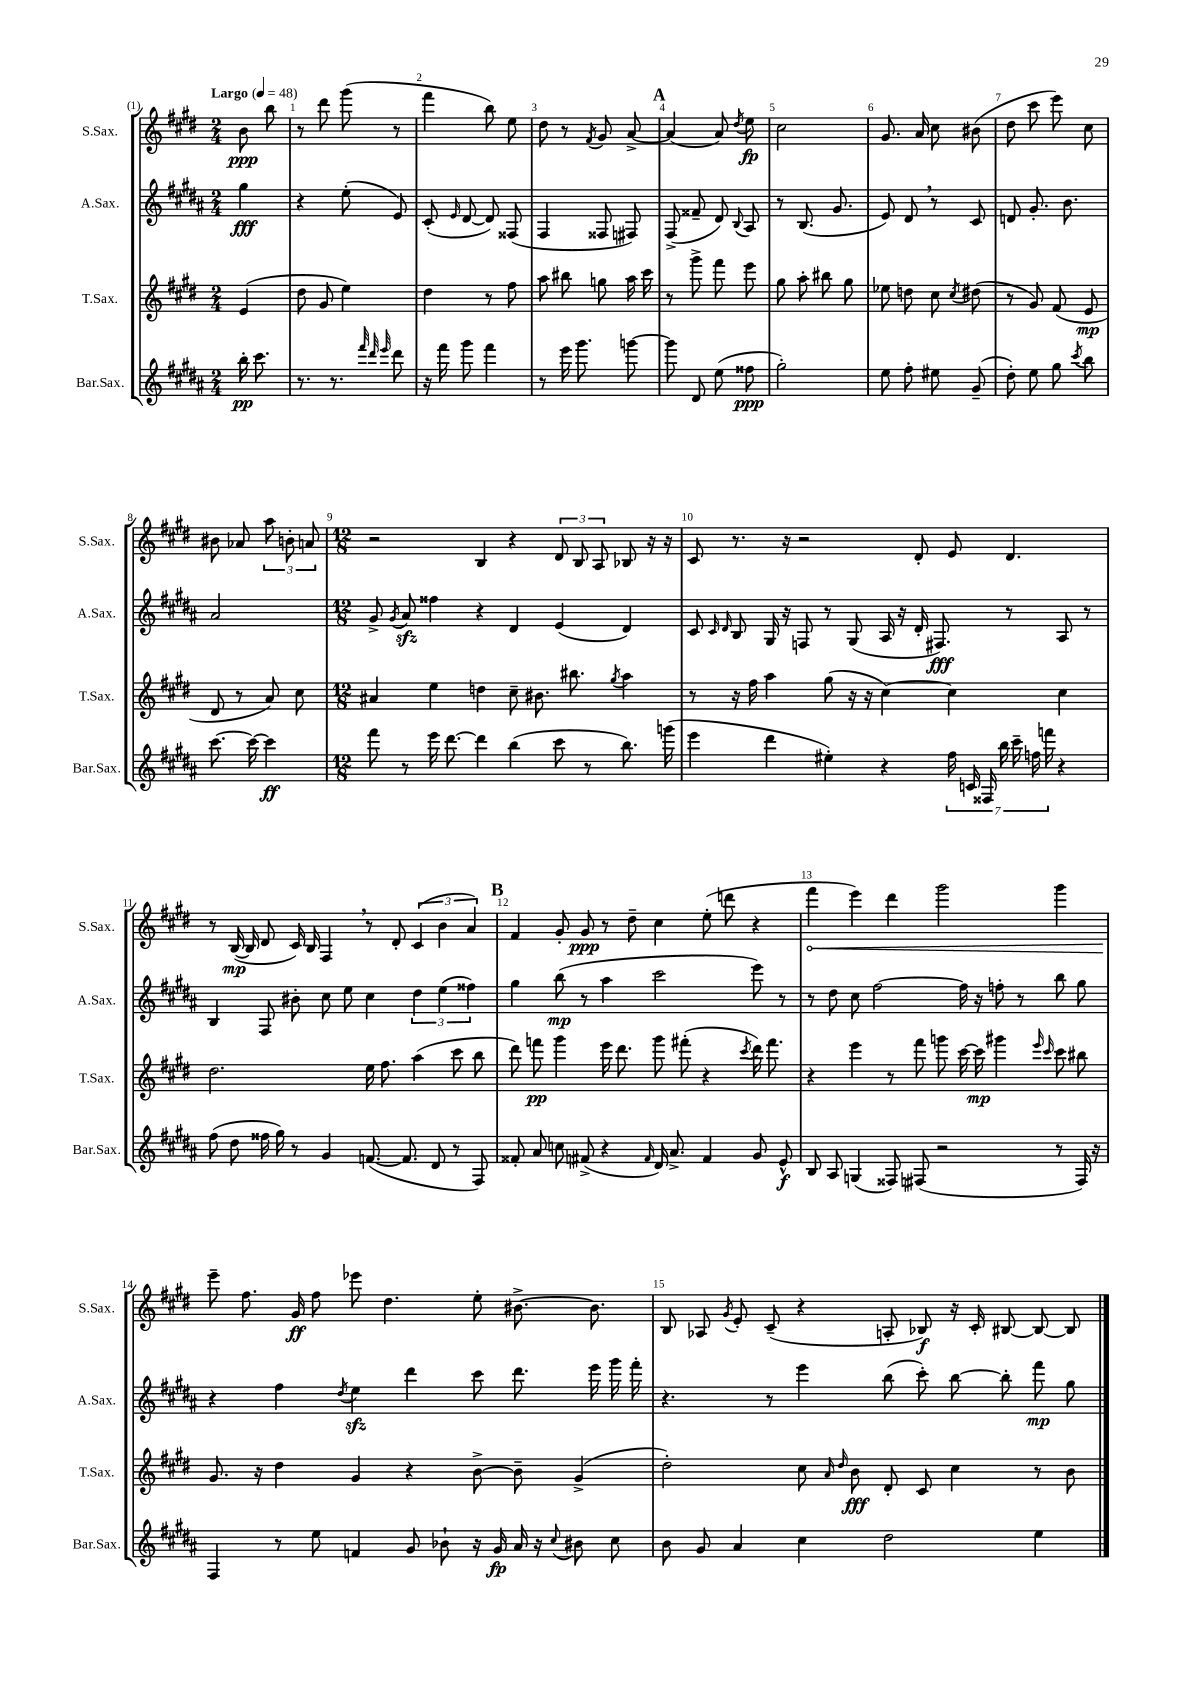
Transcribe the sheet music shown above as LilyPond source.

<<
\new StaffGroup <<
\new Staff = "s0" \with { instrumentName = "S.Sax." shortInstrumentName = "S.Sax." } {
    \clef treble \key e \major \numericTimeSignature \time 2/4 \partial 4 \tempo "Largo" 4 = 48
    \autoBeamOff b'8\ppp b''8 |
    r8 dis'''8 gis'''8( r8 |
    fis'''4 b''8) e''8 |
    dis''8 r8 \acciaccatura { fis'8 } gis'8 a'8~-> |
    \mark \markup { \bold "A" } a'4( a'8) \acciaccatura { dis''8 } e''8\fp |
    cis''2 |
    gis'8. a'16 cis''8 bis'8( |
    dis''8 cis'''8 e'''8) cis''8 |
    bis'8 aes'8 \tuplet 3/2 { a''8 b'8-. a'8 } |
    \numericTimeSignature \time 12/8 r2 b4 r4 \tuplet 3/2 { dis'8 b8 a8 } bes8 r16 r16 |
    cis'8 r8. r16 r2 dis'8-. e'8 dis'4. |
    r8 b16~\mp( b16 dis'8 cis'16) b16 fis4 \breathe r8 dis'8-. \tuplet 3/2 { cis'4( b'4 a'4) } |
    \mark \markup { \bold "B" } fis'4 gis'8-. gis'8\ppp r8 dis''8-- cis''4 e''8-.( d'''8 r4 |
    \once \override Hairpin.circled-tip = ##t fis'''4\< e'''4) dis'''4 gis'''2 gis'''4 |
    e'''8--\! fis''8. gis'16\ff fis''8 ees'''8 dis''4. e''8-. bis'8.~-> bis'8. |
    b8 aes8 \acciaccatura { gis'8 } e'8-. cis'8--( r4 a8-. bes8\f) r16 cis'16-. bis8~ bis8~ bis8 \bar "|." |
}
\new Staff = "s1" \with { instrumentName = "A.Sax." shortInstrumentName = "A.Sax." } {
    \clef treble \key b \major \numericTimeSignature \time 2/4 \partial 4
    \autoBeamOff gis''4\fff |
    r4 e''8-.( e'8) |
    cis'8-.( \grace { e'16 } dis'8~ dis'8) fisis8( |
    fis4 fisis8 fis8) |
    \mark \markup { \bold "A" } fis8->( fisis'8-- dis'8) \appoggiatura { b8 } ais8 |
    r8 b8.( gis'8. |
    e'8) dis'8 \breathe r8 cis'8 |
    d'8 gis'8.-. b'8. |
    ais'2 |
    \numericTimeSignature \time 12/8 gis'8-> \acciaccatura { gis'8 } ais'8\sfz fisis''4 r4 dis'4 e'4( dis'4) |
    cis'8 \grace { cis'16 dis'16 } b8 gis16 r16 f8 r8 gis8( ais16 r16 dis'16-. fis8.\fff) r8 ais8 r8 |
    b4 fis8 bis'8-. cis''8 e''8 cis''4 \tuplet 3/2 { dis''4 e''4( fisis''4) } |
    \mark \markup { \bold "B" } gis''4 b''8\mp( r8 ais''4 cis'''2 e'''8) r8 |
    r8 dis''8 cis''8 fis''2~ fis''16 r16 f''8-. r8 b''8 gis''8 |
    r4 fis''4 \acciaccatura { dis''8 } e''4\sfz dis'''4 cis'''8 dis'''8. e'''16 gis'''16 fis'''16-. |
    r4. r8 e'''4 b''8( cis'''8-.) b''8~ b''8-. fis'''8\mp gis''8 \bar "|." |
}
\new Staff = "s2" \with { instrumentName = "T.Sax." shortInstrumentName = "T.Sax." } {
    \clef treble \key e \major \numericTimeSignature \time 2/4 \partial 4
    \autoBeamOff e'4( |
    dis''8 gis'8 e''4) |
    dis''4 r8 fis''8 |
    a''8 bis''8 g''8 a''16 cis'''16 |
    \mark \markup { \bold "A" } r8 gis'''8-> fis'''8 e'''8 |
    gis''8 a''8-. bis''8 gis''8 |
    ees''8 d''8 cis''8 \acciaccatura { cis''8 } dis''8( |
    r8 gis'8) fis'8( e'8\mp |
    dis'8 r8 a'8) cis''8 |
    \numericTimeSignature \time 12/8 ais'4 e''4 d''4 cis''8-- bis'8. bis''8. \acciaccatura { gis''8 } a''4 |
    r8 r16 fis''16 a''4 gis''8( r16 r16 cis''4~) cis''4 cis''4 |
    dis''2. e''16 fis''8. a''4( cis'''8 b''8 |
    \mark \markup { \bold "B" } dis'''8) f'''8\pp gis'''4 e'''16 dis'''8. gis'''8 fis'''8-.( r4 \acciaccatura { cis'''8 } dis'''16) fis'''8. |
    r4 e'''4 r8 fis'''8 g'''8 cis'''16~ cis'''16\mp gis'''4 \grace { e'''16 cis'''16 } cis'''8 bis''8 |
    gis'8. r16 dis''4 gis'4 r4 b'8~-> b'8-- gis'4->( |
    dis''2-.) cis''8 \grace { a'16 dis''16 } b'8\fff dis'8-. cis'8 cis''4 r8 b'8 \bar "|." |
}
\new Staff = "s3" \with { instrumentName = "Bar.Sax." shortInstrumentName = "Bar.Sax." } {
    \clef treble \key b \major \numericTimeSignature \time 2/4 \partial 4
    \autoBeamOff b''16-.\pp cis'''8. |
    r8. r8. \grace { fis'''32 dis'''32 e'''32 } dis'''8 |
    r16 fis'''16 gis'''8 fis'''4 |
    r8 e'''16 gis'''8. g'''8~ |
    \mark \markup { \bold "A" } g'''8 dis'8 e''8( fisis''8\ppp |
    gis''2-.) |
    e''8 fis''8-. eis''8 gis'8--( |
    dis''8-.) e''8 gis''8 \acciaccatura { cis'''8 } b''8 |
    cis'''8.~ cis'''16~ cis'''4\ff |
    \numericTimeSignature \time 12/8 fis'''8 r8 e'''16 dis'''8.~ dis'''4 b''4( cis'''8 r8 b''8.) g'''16( |
    e'''4 dis'''4 eis''4-.) r4 \tuplet 7/4 { fis''16 c'16 fisis16 b''16 cis'''16-- f''16 f'''16 } r4 |
    fis''8( dis''8 fisis''16 gis''16) r8 gis'4 f'8.~( f'8. dis'8 r8 fis8) |
    \mark \markup { \bold "B" } fisis'8-. ais'8 c''8 fis'8->( r4 \grace { fis'16 } dis'16) ais'8.-> fis'4 gis'8 e'8-^\f |
    b8 ais8 g4( fisis8) fis8( r2 r8 fis16) r16 |
    fis4 r8 e''8 f'4 gis'8 bes'8-! r16 gis'16\fp ais'16 r16 \appoggiatura { cis''8 } bis'8 cis''8 |
    b'8 gis'8 ais'4 cis''4 dis''2 e''4 \bar "|." |
}
>>
>>
\layout { \context { \Score \override BarNumber.break-visibility = ##(#f #t #t) barNumberVisibility = #all-bar-numbers-visible } }
